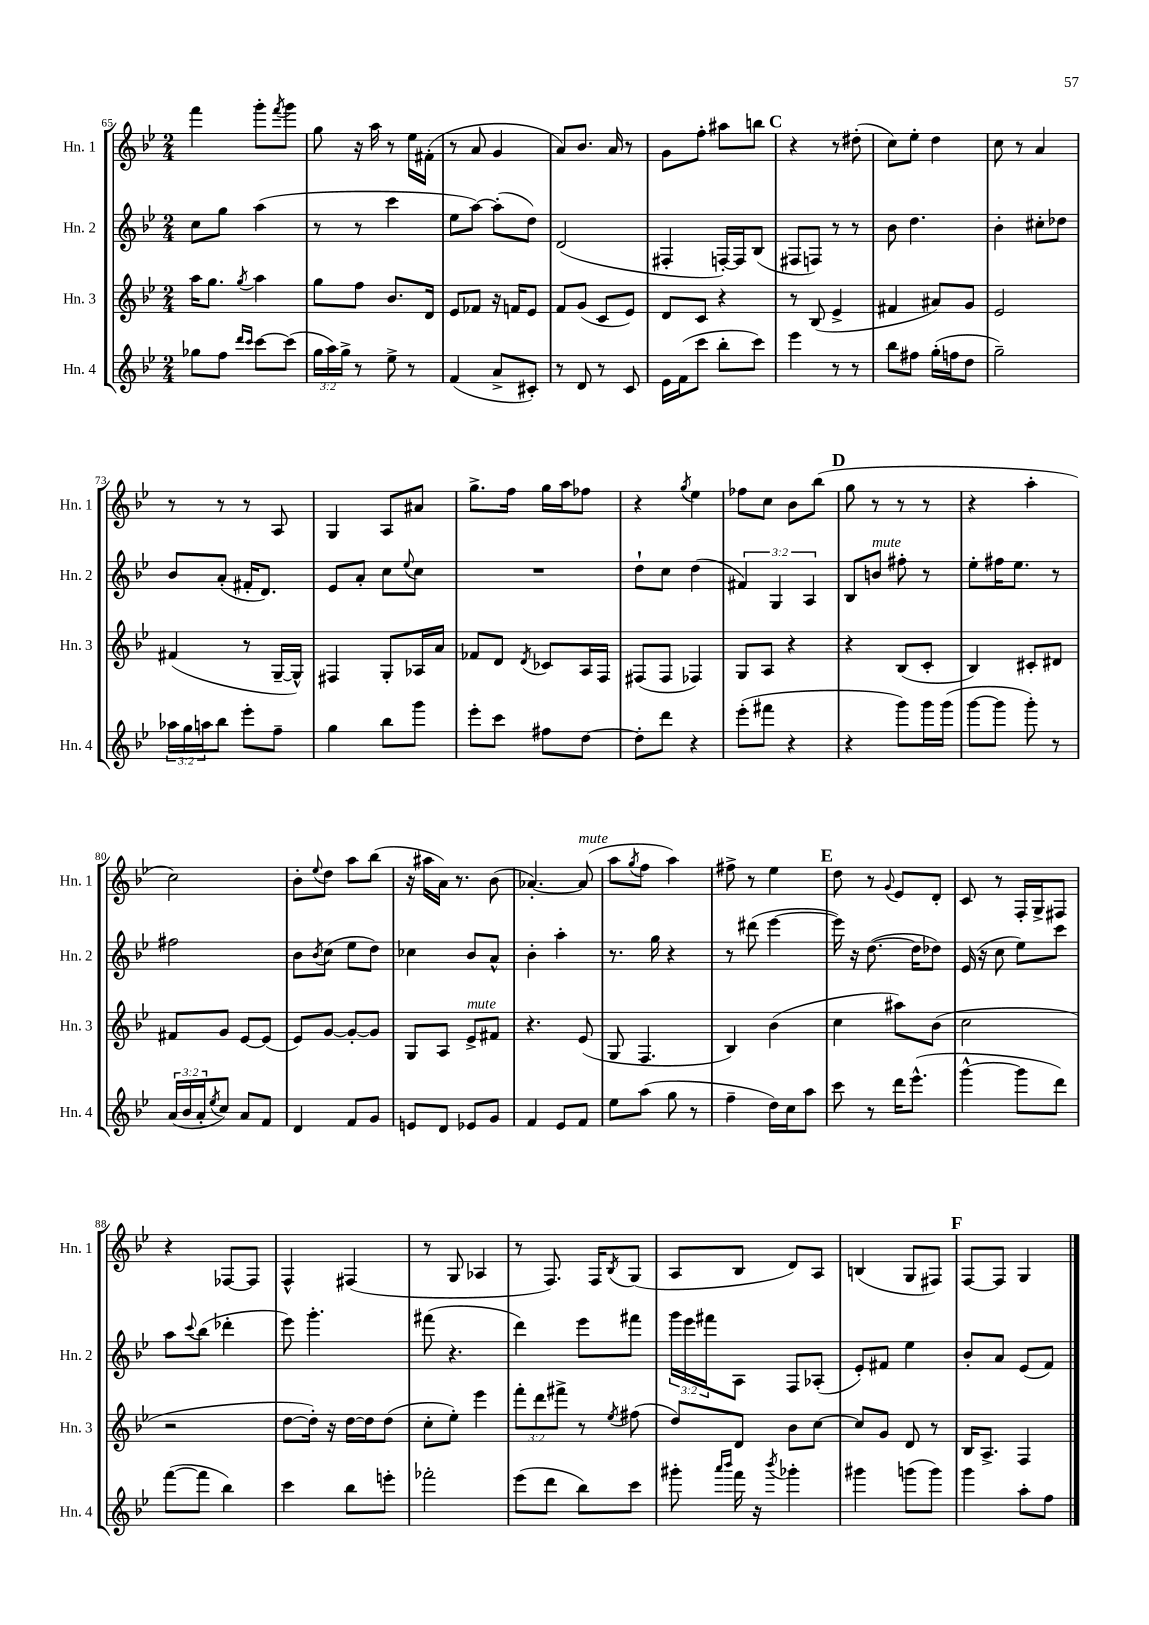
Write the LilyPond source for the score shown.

<<
\new StaffGroup <<
\new Staff = "s0" \with { instrumentName = "Hn. 1" shortInstrumentName = "Hn. 1" } {
    \clef treble \key bes \major \numericTimeSignature \time 2/4
    f'''4 g'''8-. \acciaccatura { f'''8 } g'''8 |
    g''8 r16 a''16 r8 ees''16 fis'16-.( |
    r8 a'8 g'4 |
    a'8) bes'8. a'16 r8 |
    g'8 f''8-. ais''8 b''8 |
    \mark \markup { \bold "C" } r4 r8 dis''8-.( |
    c''8) ees''8-. d''4 |
    c''8 r8 a'4 |
    r8 r8 r8 a8 |
    g4 a8 ais'8 |
    g''8.-> f''16 g''16 a''16 fes''8 |
    r4 \acciaccatura { g''8 } ees''4 |
    fes''8 c''8 bes'8 bes''8( |
    \mark \markup { \bold "D" } g''8 r8 r8 r8 |
    r4 a''4-. |
    c''2) |
    bes'8-. \appoggiatura { ees''8 } d''8 a''8 bes''8( |
    r16 ais''16 a'16) r8. bes'8( |
    aes'4.~-.) aes'8^\markup { \italic "mute" }( |
    a''8 \acciaccatura { g''8 } f''8 a''4) |
    fis''8-> r8 ees''4 |
    \mark \markup { \bold "E" } d''8 r8 \appoggiatura { g'8 } ees'8 d'8-. |
    c'8 r8 f16-. g16-> fis8 |
    r4 fes8~ fes8 |
    f4-^ fis4( |
    r8 g8 aes4 |
    r8 f8.) f16 \acciaccatura { bes8 } g8( |
    a8 bes8 d'8) a8 |
    b4( g8 fis8) |
    \mark \markup { \bold "F" } f8~ f8 g4 \bar "|." |
}
\new Staff = "s1" \with { instrumentName = "Hn. 2" shortInstrumentName = "Hn. 2" } {
    \clef treble \key bes \major \numericTimeSignature \time 2/4 \override Staff.TupletNumber.text = #tuplet-number::calc-fraction-text
    c''8 g''8 a''4( |
    r8 r8 c'''4 |
    ees''8 a''8~) a''8-.( d''8) |
    d'2( |
    fis4-. f16~-.) f16 bes8( |
    \mark \markup { \bold "C" } fis8 f8) r8 r8 |
    bes'8 d''4. |
    bes'4-. cis''8-. des''8 |
    bes'8 a'8-.( fis'16-. d'8.) |
    ees'8 a'8-. c''8 \appoggiatura { ees''8 } c''8 |
    R2 |
    d''8-! c''8 d''4( |
    \tuplet 3/2 { fis'4) g4 a4 } |
    \mark \markup { \bold "D" } bes8 b'8^\markup { \italic "mute" } fis''8-. r8 |
    ees''8-. fis''16 ees''8. r8 |
    fis''2 |
    bes'8 \acciaccatura { bes'8 } c''8( ees''8 d''8) |
    ces''4 bes'8 a'8-^ |
    bes'4-. a''4-. |
    r8. g''16 r4 |
    r8 dis'''8( ees'''4~ |
    \mark \markup { \bold "E" } ees'''16) r16 d''8.~( d''16 des''8) |
    ees'16( r16 c''8 ees''8) c'''8 |
    a''8 \appoggiatura { c'''8 } bes''8( des'''4-. |
    ees'''8) g'''4.-. |
    fis'''8( r4. |
    d'''4) ees'''8 fis'''8 |
    \tuplet 3/2 { g'''16 ees'''16 fis'''16 } a8 f8 aes8-.( |
    ees'8-.) fis'8 ees''4 |
    \mark \markup { \bold "F" } bes'8-. a'8 ees'8( f'8) \bar "|." |
}
\new Staff = "s2" \with { instrumentName = "Hn. 3" shortInstrumentName = "Hn. 3" } {
    \clef treble \key bes \major \numericTimeSignature \time 2/4 \override Staff.TupletNumber.text = #tuplet-number::calc-fraction-text
    a''16 g''8. \acciaccatura { g''8 } a''4 |
    g''8 f''8 bes'8. d'16 |
    ees'8 fes'8 r16 f'16 ees'8 |
    f'8 g'8( c'8 ees'8) |
    d'8 c'8 r4 |
    \mark \markup { \bold "C" } r8 bes8( ees'4-> |
    fis'4 ais'8) g'8 |
    ees'2 |
    fis'4( r8 g16~-- g16-^) |
    fis4 g8-. aes16 a'16 |
    fes'8 d'8 \acciaccatura { d'8 } ces'8 a16 f16 |
    fis8( fis8 fes4) |
    g8 a8 r4 |
    \mark \markup { \bold "D" } r4 bes8( c'8-. |
    bes4) cis'8-. dis'8 |
    fis'8 g'8 ees'8~ ees'8( |
    ees'8) g'8~ g'8~-. g'8 |
    g8 a8 ees'8->^\markup { \italic "mute" } fis'8 |
    r4. ees'8( |
    g8 f4. |
    bes4) bes'4( |
    \mark \markup { \bold "E" } c''4 ais''8) bes'8( |
    c''2 |
    r2 |
    d''8~ d''16-.) r16 d''16~ d''16 d''8( |
    c''8-. ees''8-.) ees'''4 |
    \tuplet 3/2 { f'''8-. d'''8 fis'''8-> } r8 \acciaccatura { ees''8 } fis''8( |
    d''8) d'8 bes'8 c''8~ |
    c''8 g'8 d'8 r8 |
    \mark \markup { \bold "F" } bes16 a8.-> f4 \bar "|." |
}
\new Staff = "s3" \with { instrumentName = "Hn. 4" shortInstrumentName = "Hn. 4" } {
    \clef treble \key bes \major \numericTimeSignature \time 2/4 \override Staff.TupletNumber.text = #tuplet-number::calc-fraction-text
    ges''8 f''8 \grace { d'''16 c'''16 } c'''8~ c'''8( |
    \tuplet 3/2 { g''16 a''16) g''16-> } r8 ees''8-> r8 |
    f'4( a'8-> cis'8-.) |
    r8 d'8 r8 c'8 |
    ees'16 f'16( c'''8 bes''8-. c'''8) |
    \mark \markup { \bold "C" } ees'''4 r8 r8 |
    bes''8 fis''8 g''16-.( f''16 d''8 |
    g''2--) |
    \tuplet 3/2 { aes''16 g''16 a''16 } bes''8 ees'''8-. f''8-- |
    g''4 bes''8 g'''8 |
    ees'''8-. c'''8 fis''8 d''8~ |
    d''8-. d'''8 r4 |
    ees'''8-.( fis'''8 r4 |
    \mark \markup { \bold "D" } r4 g'''8) g'''16 g'''16( |
    g'''8~ g'''8 g'''8-.) r8 |
    \tuplet 3/2 { a'16( bes'16 a'16-. } \acciaccatura { ees''8 } c''8) a'8 f'8 |
    d'4 f'8 g'8 |
    e'8 d'8 ees'8 g'8 |
    f'4 ees'8 f'8 |
    ees''8 a''8( g''8 r8 |
    f''4-- d''16) c''16 a''8 |
    \mark \markup { \bold "E" } c'''8 r8 d'''16 ees'''8.-^( |
    g'''4~-^ g'''8 d'''8) |
    f'''8~( f'''8 bes''4) |
    c'''4 bes''8 e'''8-. |
    fes'''2-. |
    ees'''8( d'''8 bes''8) c'''8 |
    gis'''8-. \grace { a'''16 bes'''16 } f'''16 r16 \acciaccatura { bes'''8 } ges'''4-. |
    gis'''4 g'''8( g'''8) |
    \mark \markup { \bold "F" } g'''4 a''8-. f''8 \bar "|." |
}
>>
>>
\layout { \context { \Score currentBarNumber = #65 } }
